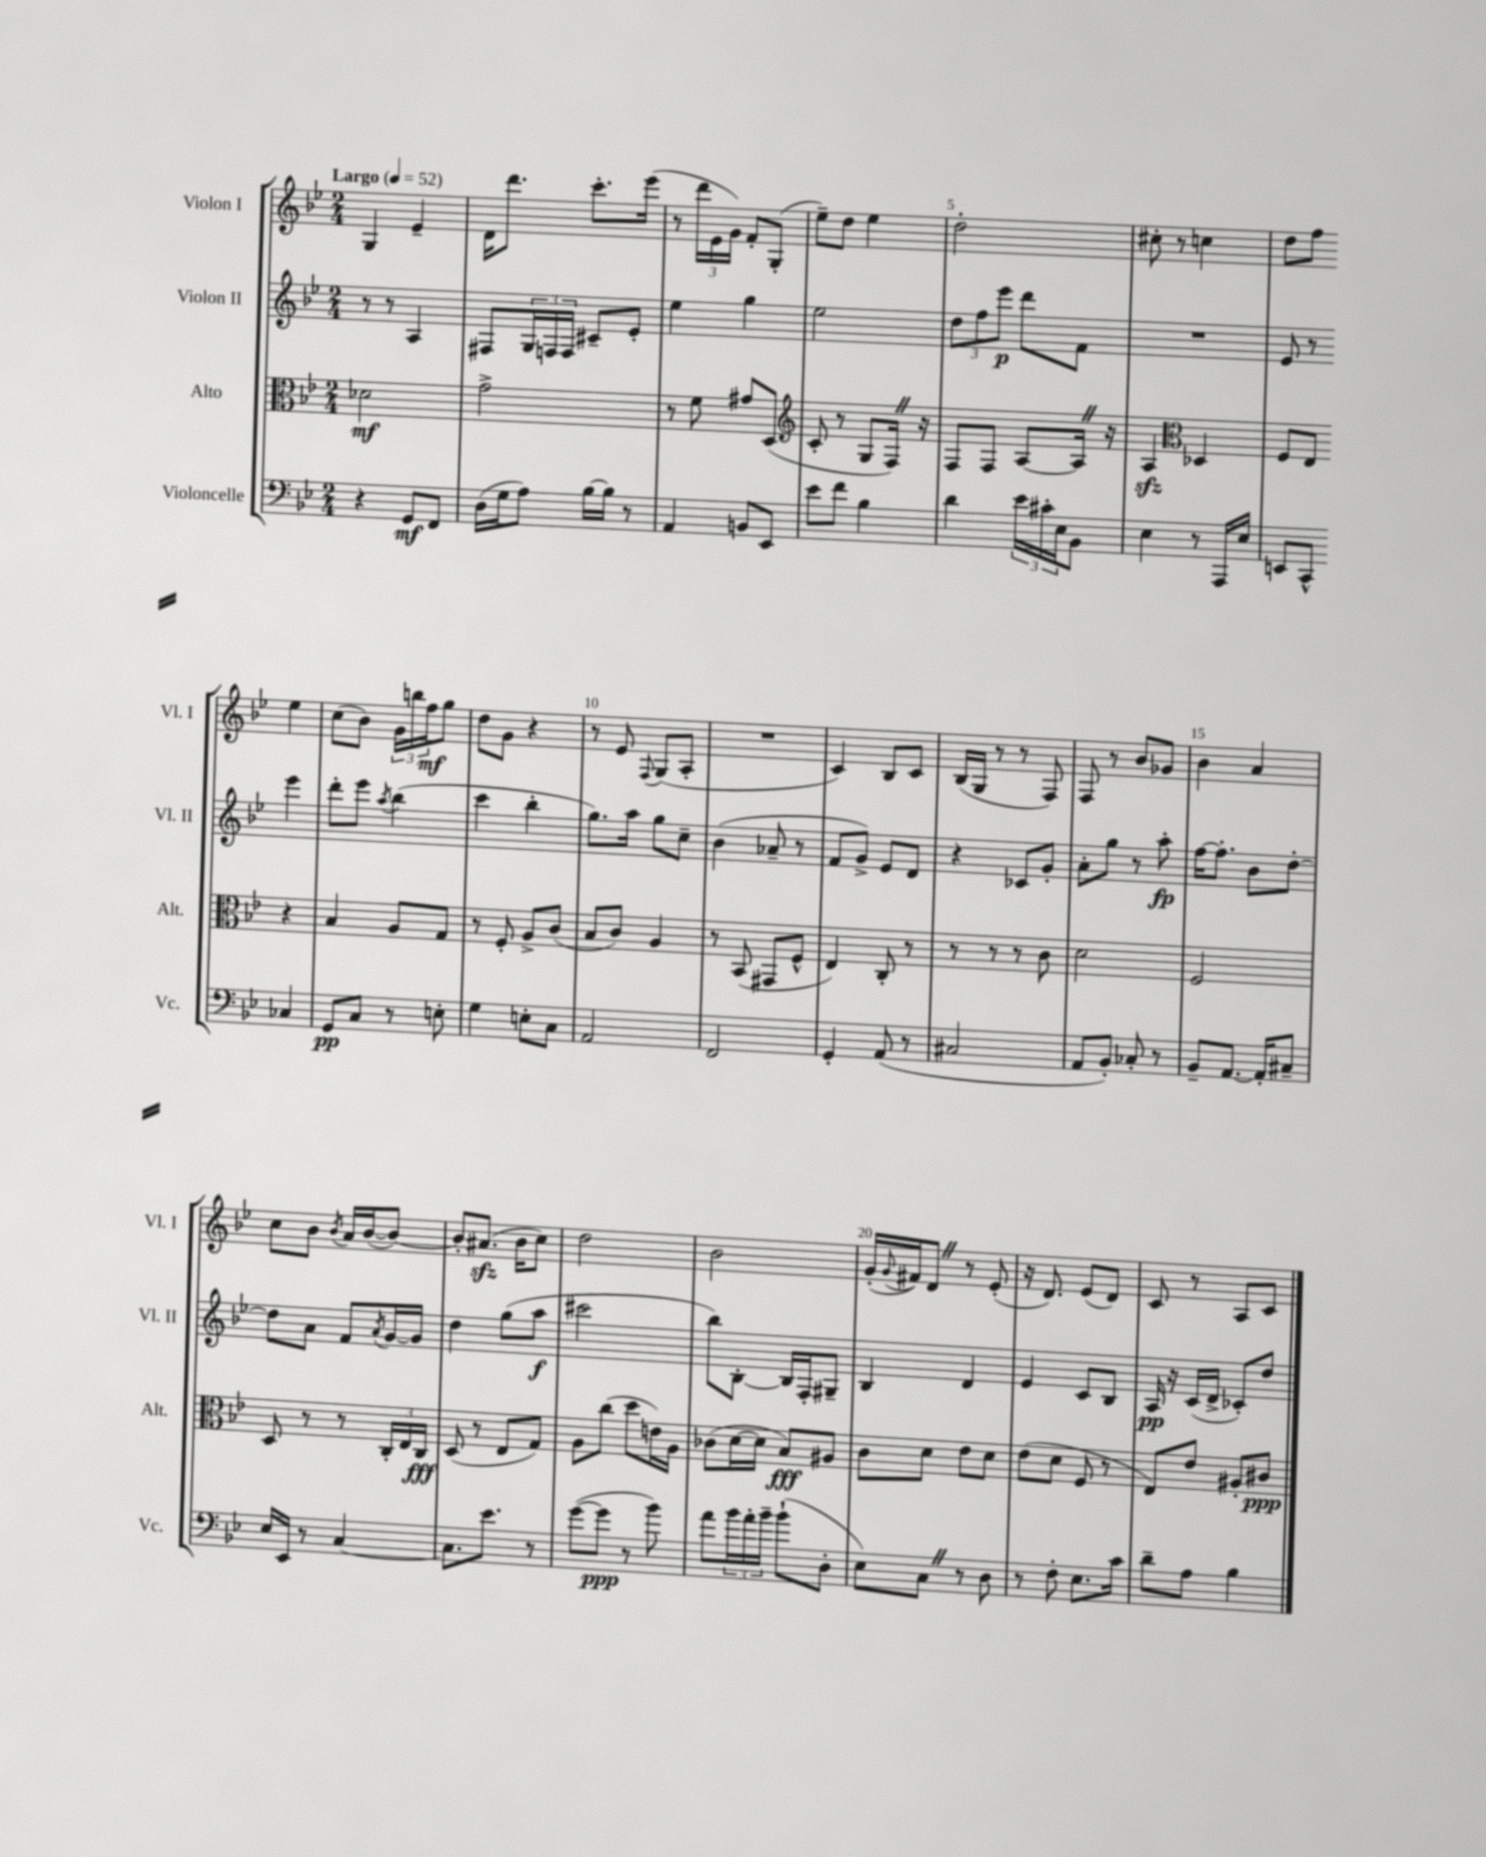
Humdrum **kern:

**kern	**dynam	**kern	**dynam	**kern	**dynam	**kern	**dynam
*part4	*part4	*part3	*part3	*part2	*part2	*part1	*part1
*staff4	*staff4	*staff3	*staff3	*staff2	*staff2	*staff1	*staff1
*I"Violoncelle	*	*I"Alto	*	*I"Violon II	*	*I"Violon I	*
*I'Vc.	*	*I'Alt.	*	*I'Vl. II	*	*I'Vl. I	*
*clefF4	*	*clefC3	*	*clefG2	*	*clefG2	*
*k[b-e-]	*	*k[b-e-]	*	*k[b-e-]	*	*k[b-e-]	*
*M2/4	*	*M2/4	*	*M2/4	*	*M2/4	*
*MM52	*	*MM52	*	*MM52	*	*MM52	*
=1	=1	=1	=1	=1	=1	=1	=1
!	!	!	!	!	!	!LO:TX:a:B:t=Largo	!
4r	.	2d-X\	mf	8r	.	4G/	.
.	.	.	.	8r	.	.	.
8GG/L	mf	.	.	4A/	.	4e-~/	.
8FF/J	.	.	.	.	.	.	.
=2	=2	=2	=2	=2	=2	=2	=2
(16D\LL	.	2g^\	.	8F#X/L	.	16d\KL	.
16G\J	.	.	.	.	.	8.ddd\J	.
8A\J)	.	.	.	24G/L	.	.	.
.	.	.	.	24Fn/	.	.	.
.	.	.	.	24F/JJ	.	.	.
[16B-\LL	.	.	.	8c#X~/L	.	8.ccc'\L	.
16B-\JJ]	.	.	.	.	.	.	.
8r	.	.	.	8e-'/J	.	.	.
.	.	.	.	.	.	(16eee-\Jk	.
=3	=3	=3	=3	=3	=3	=3	=3
4AA/	.	8r	.	4ee-\	.	8r	.
.	.	8f\	.	.	.	24ddd\LL	.
.	.	.	.	.	.	24e-\	.
.	.	.	.	.	.	24g\JJ)	.
8BBn/L	.	8g#X/L	.	4gg\	.	8f'/L	.
8EE-/J	.	(8D/J	.	.	.	(8G'/J	.
=4	=4	=4	=4	=4	=4	=4	=4
*	*	*clefG2	*	*	*	*	*
8e-\L	.	8c'/	.	2ee-\	.	8ee-~\L)	.
8f\J	.	8r	.	.	.	8dd\J	.
4B-\	.	8G/L	.	.	.	4ee-\	.
.	.	16FZ/Jk)	.	.	.	.	.
.	.	16r	.	.	.	.	.
=5	=5	=5	=5	=5	=5	=5	=5
4d\	.	8F/L	.	12dd\L	.	2dd'\	.
.	.	.	.	12ff\	.	.	.
.	.	8F/J	.	.	.	.	.
.	.	.	.	12eee-\J	p	.	.
24e-\LL	.	[8A/L	.	8ddd\L	.	.	.
24c#X'\	.	.	.	.	.	.	.
24E-\J	.	.	.	.	.	.	.
8BB-\J	.	16AZ/Jk]	.	8f\J	.	.	.
.	.	16r	.	.	.	.	.
=6	=6	=6	=6	=6	=6	=6	=6
4E-\	.	4Azz/	.	2r	.	8cc#X'\	.
.	.	.	.	.	.	8r	.
*	*	*clefC3	*	*	*	*	*
8r	.	4D-X/	.	.	.	4ccn\	.
16AAA/LL	.	.	.	.	.	.	.
16E-/JJ	.	.	.	.	.	.	.
=7	=7	=7	=7	=7	=7	=7	=7
8EEn/L	.	8F/L	.	8e-/	.	8dd\L	.
8CC^^/J	.	8E-/J	.	8r	.	8ff\J	.
4C-X/	.	4r	.	4eee-\	.	4ee-\	.
!!LO:LB:g=z
=8	=8	=8	=8	=8	=8	=8	=8
8GG/L	pp	4B-/	.	8ddd'\L	.	(8cc\L	.
8C/J	.	.	.	8eee-\J	.	8b-\J)	.
.	.	.	.	8qaa/	.	.	.
8r	.	8A/L	.	(4bb-\	.	24g\LL	.
.	.	.	.	.	.	24bbn\	.
.	.	.	.	.	.	24ff\J	mf
8En'\	.	8G/J	.	.	.	8gg\J	.
=9	=9	=9	=9	=9	=9	=9	=9
4G\	.	8r	.	4ccc\	.	8dd\L	.
.	.	8F'/	.	.	.	8g\J	.
8En'\L	.	8A^/L	.	4bb-'\	.	4r	.
8C\J	.	(8c/J	.	.	.	.	.
=10	=10	=10	=10	=10	=10	=10	=10
2AA/	.	8B-/L	.	8.gg\L)	.	8r	.
.	.	8c/J)	.	.	.	8e-/	.
.	.	.	.	16aa\Jk	.	.	.
.	.	.	.	.	.	8qqF/	.
.	.	4A/	.	8gg\L	.	(8G/L	.
.	.	.	.	8cc~\J	.	8A'/J	.
=11	=11	=11	=11	=11	=11	=11	=11
2FF/	.	8r	.	(4b-\	.	2r	.
.	.	(8BB-/	.	.	.	.	.
.	.	8GG#X/L	.	8a-X~/	.	.	.
.	.	8F^^/J	.	8r	.	.	.
=12	=12	=12	=12	=12	=12	=12	=12
4GG'/	.	4E-/)	.	8f/L	.	4c/)	.
.	.	.	.	8g^/J)	.	.	.
(8AA/	.	8C'/	.	8e-/L	.	8B-/L	.
8r	.	8r	.	8d/J	.	8c/J	.
=13	=13	=13	=13	=13	=13	=13	=13
2C#X/	.	8r	.	4r	.	(16B-/LL	.
.	.	.	.	.	.	16G/JJ	.
.	.	8r	.	.	.	8r	.
.	.	8r	.	8c-X/L	.	8r	.
.	.	8c\	.	8g'/J	.	8F/)	.
=14	=14	=14	=14	=14	=14	=14	=14
8AA/L	.	2d\	.	8a'\L	.	8F/	.
8BB-'/J)	.	.	.	8gg\J	.	8r	.
8C-X'/	.	.	.	8r	.	8b-/L	.
8r	.	.	.	8aa'\	fp	8g-X/J	.
=15	=15	=15	=15	=15	=15	=15	=15
8BB-~/L	.	2F/	.	[16ff\KL	.	4b-\	.
.	.	.	.	8.ff'\J]	.	.	.
[8.AA/J	.	.	.	.	.	.	.
.	.	.	.	8b-\L	.	4a/	.
16AA'/KL]	.	.	.	.	.	.	.
8C#X~/J	.	.	.	[8dd'\J	.	.	.
!!LO:LB:g=z
=16	=16	=16	=16	=16	=16	=16	=16
16E-/LL	.	8D/	.	8dd\L]	.	8cc\L	.
16EE-/JJ	.	.	.	.	.	.	.
8r	.	8r	.	8a\J	.	8b-\J	.
.	.	.	.	.	.	8qb-/	.
[4C/	.	8r	.	8f/L	.	16a/LL	.
.	.	.	.	.	.	([16b-/J	.
.	.	.	.	8qa/	.	.	.
.	.	24C'/LL	.	[16g/L	.	8b-/J_)	.
.	.	24E-/	.	.	.	.	.
.	.	.	.	16g/JJ]	.	.	.
.	.	24C/JJ	fff	.	.	.	.
=17	=17	=17	=17	=17	=17	=17	=17
8.C\L]	.	(8D/	.	4dd\	.	8b-'/L]	.
.	.	8r	.	.	.	(8.a#Xzz/J	.
8.e-\J	.	.	.	.	.	.	.
.	.	8E-/L	.	(8gg\L	.	.	.
.	.	.	.	.	.	16b-\KL	.
8r	.	8G/J)	.	8aa\J	f	8cc\J)	.
=18	=18	=18	=18	=18	=18	=18	=18
([8g\L	.	8A\L	.	2ccc#X\	.	2dd\	.
8g\J]	ppp	(8cc\J	.	.	.	.	.
8r	.	8dd\L	.	.	.	.	.
8b-\)	.	16en\L)	.	.	.	.	.
.	.	16A\JJ	.	.	.	.	.
=19	=19	=19	=19	=19	=19	=19	=19
8a\L	.	(8c-X\L	.	8bb-\L)	.	2b-\	.
24b-\L	.	[16d\L	.	[8B-'\J	.	.	.
24a'\	.	.	.	.	.	.	.
.	.	16d\JJ]	.	.	.	.	.
24b-~\JJ	.	.	.	.	.	.	.
(8b-`\L	.	8B-/L)	fff	16B-/LL]	.	.	.
.	.	.	.	16F'/J	.	.	.
8D'\J	.	8A#X/J	.	8G#X~/J	.	.	.
=20	=20	=20	=20	=20	=20	=20	=20
8E-\L)	.	8c\L	.	4B-/	.	(16g'/LL	.
.	.	.	.	.	.	8qqg/	.
.	.	.	.	.	.	16f#X/J)	.
8CZ\J	.	8d\J	.	.	.	8dZ/J	.
8r	.	8e-\L	.	4d/	.	8r	.
8D\	.	8d\J	.	.	.	(8e-'/	.
=21	=21	=21	=21	=21	=21	=21	=21
8r	.	(8e-\L	.	4e-/	.	16r	.
.	.	.	.	.	.	8.d/)	.
8F'\	.	8d\J	.	.	.	.	.
8.E-\L	.	8F/	.	8c/L	.	(8e-/L	.
.	.	8r	.	8B-/J	.	8d/J)	.
16c\Jk	.	.	.	.	.	.	.
=22	=22	=22	=22	=22	=22	=22	=22
8d~\L	.	8E-/L)	.	16A/	pp	8c/	.
.	.	.	.	16r	.	.	.
8A\J	.	8e-/J	.	(16c/LL	.	8r	.
.	.	.	.	16d^/JJ	.	.	.
4B-\	.	8A#X'/L	.	8c-X'/L)	.	8A/L	.
.	.	8c#X/J	ppp	8dd/J	.	8c/J	.
==	==	==	==	==	==	==	==
*-	*-	*-	*-	*-	*-	*-	*-
